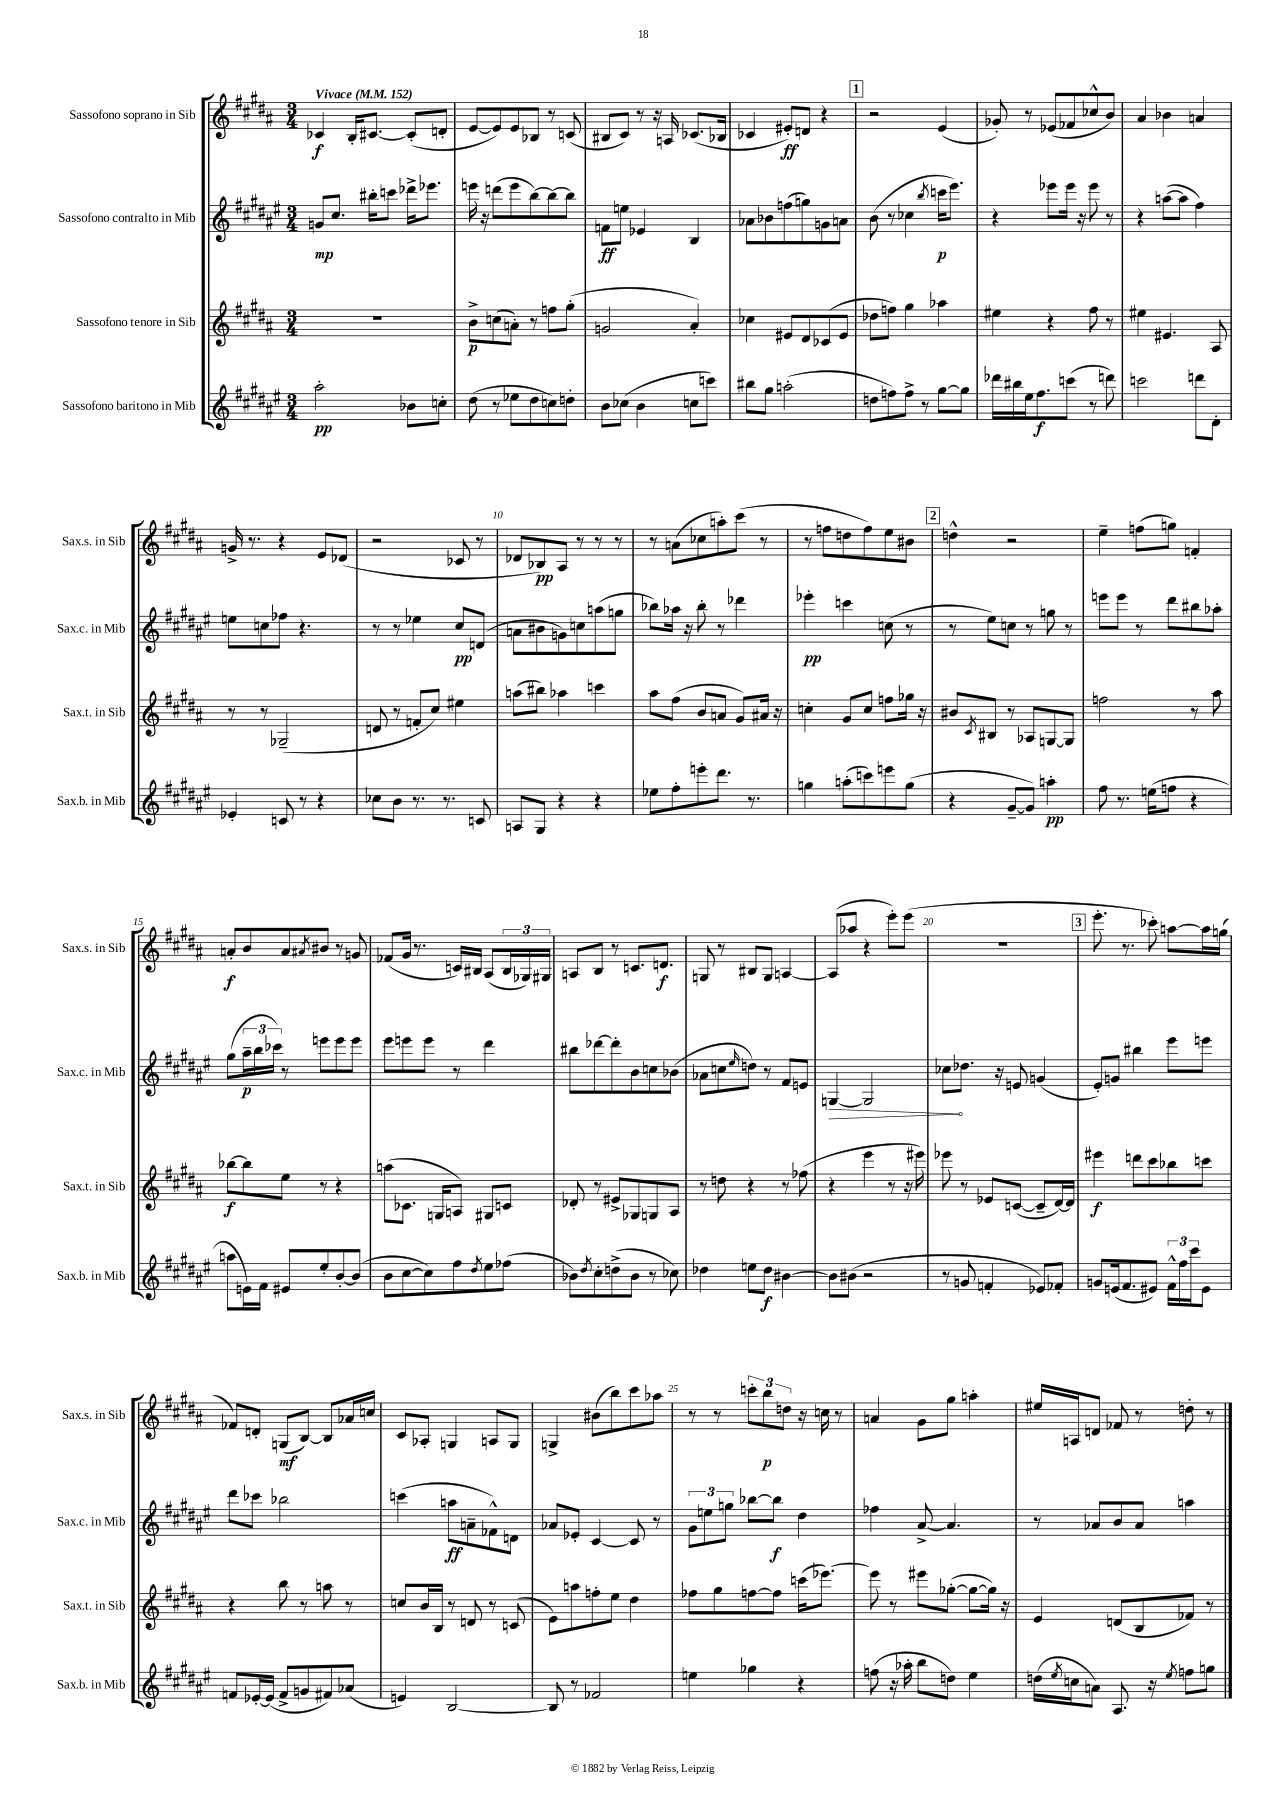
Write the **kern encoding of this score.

**kern	**kern	**kern	**kern
*staff4	*staff3	*staff2	*staff1
*clefG2	*clefG2	*clefG2	*clefG2
*k[f#c#g#d#a#e#]	*k[f#c#g#d#a#]	*k[f#c#g#d#a#e#]	*k[f#c#g#d#a#]
*M3/4	*M3/4	*M3/4	*M3/4
*MM152	*MM152	*MM152	*MM152
2aa#'	2.r	8g	4c-
.	.	8.cc#	.
.	.	.	16B'
.	.	16bb#'	[8.c#
.	.	8ccc	.
8b-	.	16ddd-^	(8c#']
.	.	8.eee-	.
8cc'	.	.	8d'
=	=	=	=
(8dd#	8b^	16eee	[8e
.	.	16r	.
8r	(8cc	(8ddd	8e])
8ee-	8a')	8eee	8e
8dd#	8r	[8bb)	8B-
8cc)	8ff	8bb_	8r
8dd'	(8gg#'	8bb]	(8c
=	=	=	=
8b	2g	8f	8B#
(8cc-	.	8ee	8c#)
4b	.	4e-	8r
.	.	.	16r
.	.	.	16A
8cc	4a#')	4B	(8.c-
8ccc)	.	.	.
.	.	.	16B-
=	=	=	=
8bb#	4cc-	8a-	4c-
8gg#	.	8b-	.
(2aa'	8e#	(8ff	8e#')
.	8d#	8gg)	8d
.	(8c-	8g	4r
.	8e#	8a	.
=	=	=	=
8dd	8dd-	(8b	2r
8ff)	8ff)	8r	.
8ff^	4gg#	4cc-	.
8r	.	.	.
.	.	8qbb	.
[8gg#	4aa-	16ccc	(4e
.	.	8.eee#)	.
8gg#]	.	.	.
=	=	=	=
16ddd-	4ee#	4r	8g-')
16bb#	.	.	.
16ee#	.	.	8r
8.ff#	.	.	.
.	4r	8eee-	(8e-
(8ccc	.	16eee-	8f-
.	.	16r	.
8r	8ff#	8eee-	8cc-^^
8ddd)	8r	8r	8b)
=	=	=	=
2ccc	4ee#	4r	4a#
.	4.e#	([8aa	4b-
.	.	8aa]	.
8ddd	.	4ff#)	4a
8d#'	8A#	.	.
=	=	=	=
4e-'	8r	8ee	16g^
.	.	.	8.r
.	8r	8cc	.
8c	(2G-~	8ff-	4r
8r	.	4.r	.
4r	.	.	8e
.	.	.	(8d-
=	=	=	=
8cc-	8d	8r	2r
8b	8r	8r	.
8.r	8f'	4ee-	.
.	8cc#)	.	.
8.r	.	.	.
.	4ee#	8cc#	8c-
8c	.	(8d	8r
=	=	=	=
8A	(8aa	8a	8d-
8G#	8bb#)	8b#	8B-)
4r	4aa-	8g)	8A#
.	.	8cc	8r
4r	4ccc	(8aa	8r
.	.	8gg	8r
=	=	=	=
8ee-	8aa#	8bb-)	8r
8ff#'	(8ff#	16aa-	(8a
.	.	16r	.
8eee'	8b	8bb-'	8cc-
8.ddd#	8a	8r	8aa')
.	8g#)	4ddd-	(8ccc#
8.r	.	.	.
.	16a#	.	8r
.	16r	.	.
=	=	=	=
4gg	4cc'	4eee-'	8r
.	.	.	8ff
(8aa'	8g#	4ccc	8dd
8ccc)	8cc	.	8ff)
8eee	8ff	(8cc	8ee
(8gg	16gg-	8r	8b#
.	16r	.	.
=	=	=	=
4r	8b#	8r	4dd^^
.	8qc#	.	.
.	8B#	8ee#)	.
[8g#~	8r	8cc	2r
8g#])	8A-	8r	.
4aa'	[8G	8gg	.
.	8G]	8r	.
=	=	=	=
8ff#	2ff	8eee	4ee~
8.r	.	8eee	.
.	.	8r	(8ff
(16ee	.	.	.
8ff	.	8ddd#	8gg)
4r	8r	8bb#	4f'
.	8aa#	8aa-'	.
=	=	=	=
8aa	[8bb-	(8gg#	8a'
16e)	8bb-]	24aa#~	8b
.	.	24bb	.
16f#	.	.	.
.	.	24ccc-)	.
8e#	8ee	8r	8a
.	.	.	8qa#
8ee#'	8r	8eee	8b#
[8b'	4r	8eee	8r
(8b]	.	8eee	8g
=	=	=	=
8b	(8aa	8eee#	(8f-
[8cc#	8.c-	8eee	16g#
.	.	.	8.r
8cc#])	.	8eee	.
.	16G	.	.
8ff#	8A)	8r	16c)
.	.	.	16B#
8qdd#	.	.	.
8ee#	8G#	4ddd#	(8A#
(8ff-	8c	.	24B#
.	.	.	24G-)
.	.	.	24G#
=	=	=	=
8b-)	8d-'	8bb#	8A
8qdd#	.	.	.
8cc#'	8r	[8ddd-	8B
(8dd^	8e#^	8ddd-']	8r
8b-	8G-	8b	8.c
8r	8G	8cc	.
.	.	.	8.d
8cc-)	8A#	(8b-	.
=	=	=	=
4dd-	8r	8a-	8G
.	8dd	8cc	8r
.	.	16qqee#	.
8ee	4r	8dd)	8B#
8dd-	.	8r	8G
[4b#	8r	8f#	[4A
.	(8ff-	8e	.
=	=	=	=
8b#]	4r	[4G	(8A]
(8b#	.	.	8aa-
2r	4eee	2G]	4r
.	8r	.	8eee')
.	16r	.	(8eee
.	16eee#)	.	.
=	=	=	=
8r	8eee-	8cc-	2.r
8g	8r	8.dd-	.
4f'	8e-	.	.
.	.	16r	.
.	([8c	8e	.
8e-)	8c~]	(4g	.
8f-'	[16d#)	.	.
.	16d#]	.	.
=	=	=	=
8g	4eee#	8e#')	8.eee'
(16e	.	8g	.
8.f#	.	.	8.r
.	8ddd	4bb#	.
8e#)	8ccc#	.	8ccc-')
24f#^^	8bb-	8eee#	[8aa
24ff#	.	.	.
24ccc#	.	.	.
8e#	8ccc	8eee	16aa]
.	.	.	(16gg
=	=	=	=
8f	4r	8ddd#	8f-)
[16e-'	.	8ccc-	8d'
(16e-]	.	.	.
8f^	8bb	2bb-	(8G
8g	8r	.	[8B)
8f#)	8aa	.	8B]
(8a-	8r	.	16a-
.	.	.	16cc
=	=	=	=
4e)	8cc	(4ccc	8c#
.	16b	.	8A-'
.	16B	.	.
[2B	8r	8aa	4G
.	8d	8a~	.
.	8r	8f-^^)	8A
.	(8c	8d	8G
=	=	=	=
8B]	8e)	8a-	4G^
8r	8aa	8e-'	.
2f-	8ff'	[4c#	(8b#
.	8ee	.	8bb)
.	4dd#	8c#]	8ccc#
.	.	8r	8aa-
=	=	=	=
4ee	8ff-	12g#	8r
.	.	12ee	.
.	8gg#	.	8r
.	.	12gg	.
4gg-	[8ff	[8bb-	12ccc'
.	.	.	12bb
.	8ff]	8bb-]	.
.	.	.	12dd
4r	(16ccc	4dd#	16r
.	[8.eee-)	.	16cc
.	.	.	8r
=	=	=	=
(8ff	8eee-]	4ff-	4a
16r	8r	.	.
16aa-'	.	.	.
8bb	8eee#	[8a#^	8g#
8dd)	([8gg-'	4.a#]	8gg#
4ee#	8gg-_	.	4aa'
.	16gg-])	.	.
.	16r	.	.
=	=	=	=
(16dd	4e	8r	16ee#
8qee#	.	.	.
16cc	.	.	16A
8a)	.	8a-	8d
8.A#	(8d	8b	8f-
.	8B	8a-	8r
16r	.	.	.
8qee#	.	.	.
8ff	8f-)	4aa	8dd'
8gg	8r	.	8r
==	==	==	==
*-	*-	*-	*-
